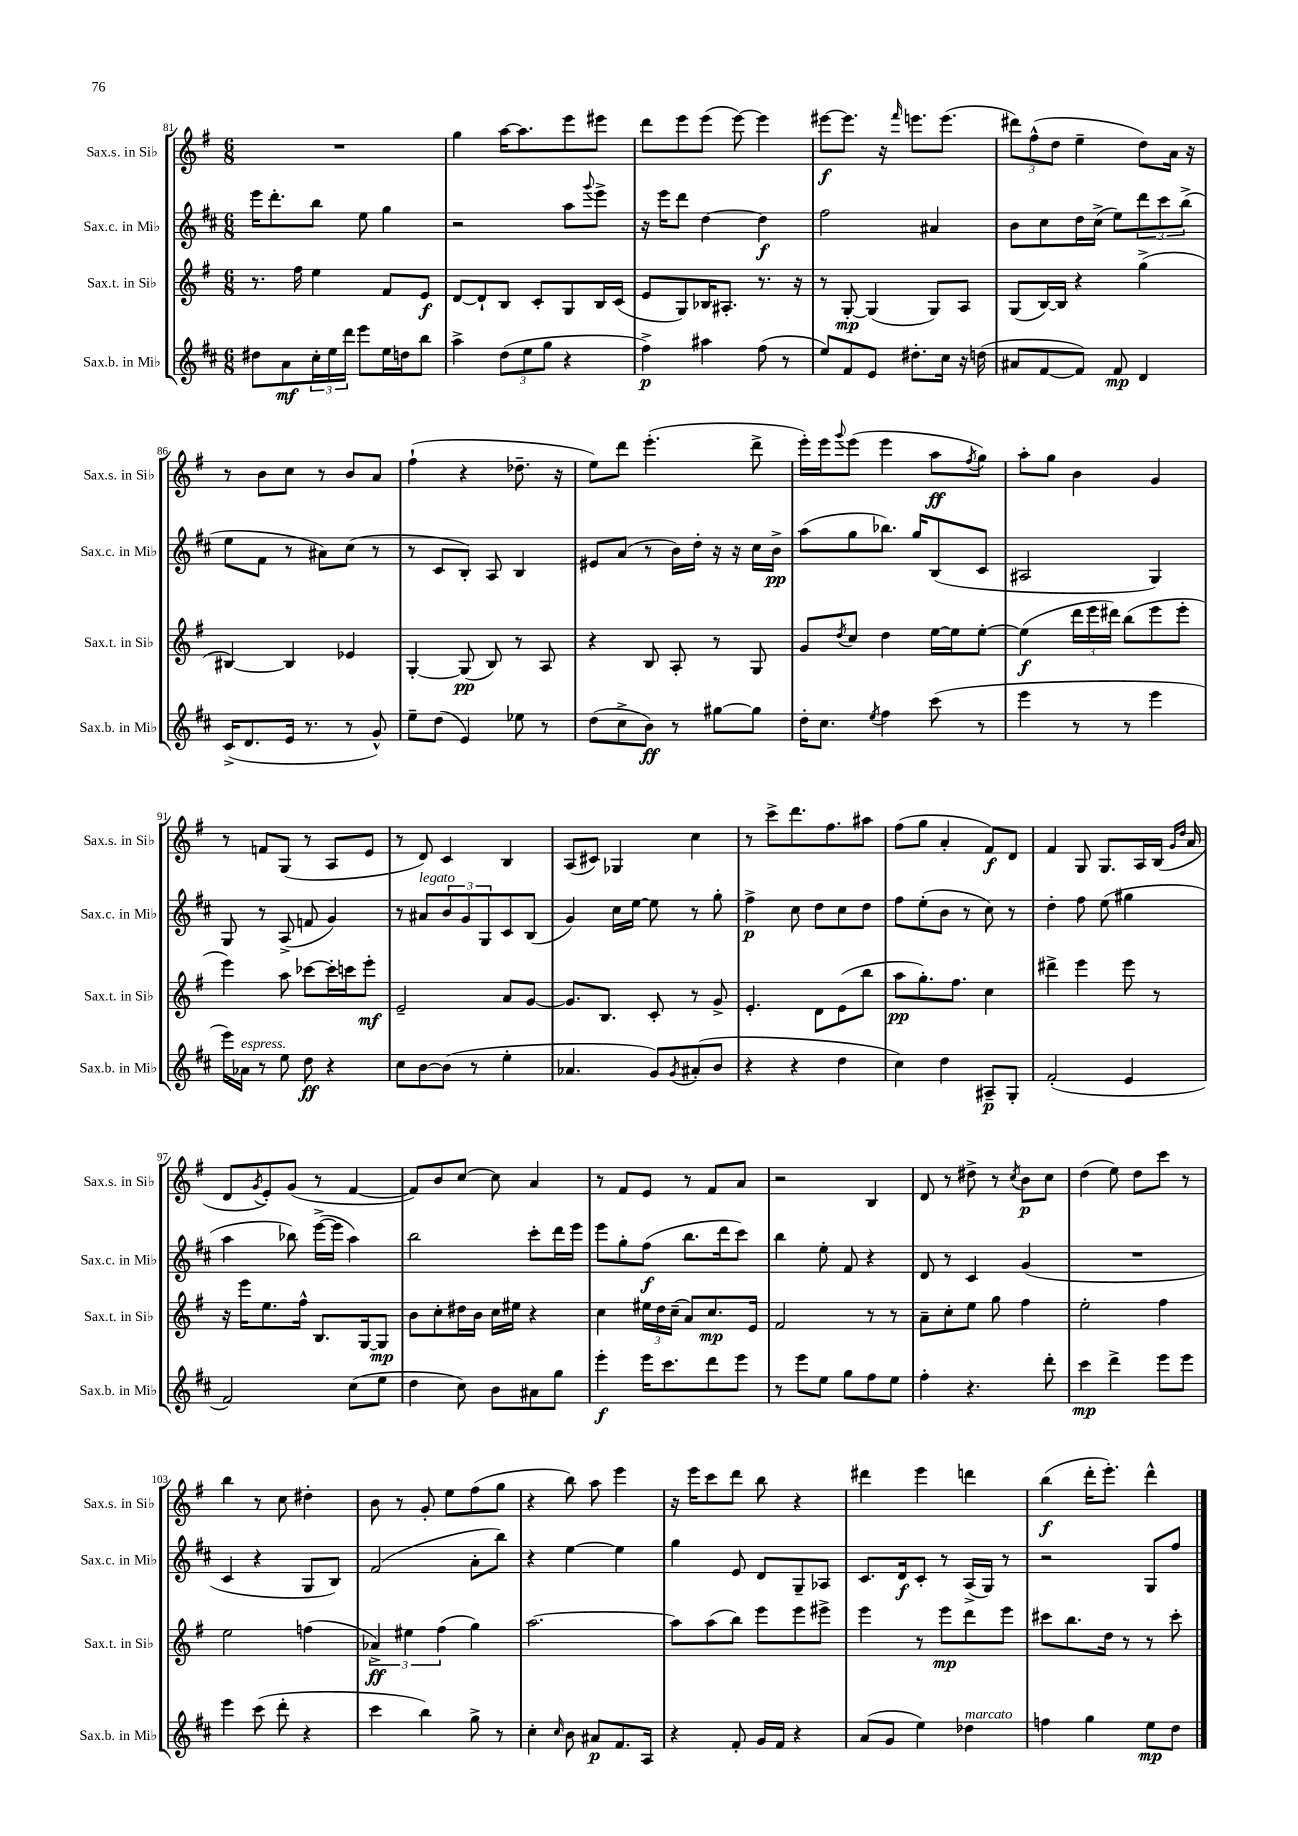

**kern	**kern	**kern	**kern
*staff4	*staff3	*staff2	*staff1
*clefG2	*clefG2	*clefG2	*clefG2
*k[f#c#]	*k[f#]	*k[f#c#]	*k[f#]
*M6/8	*M6/8	*M6/8	*M6/8
8dd#	8.r	16eee	2.r
.	.	8.ddd'	.
8a	.	.	.
.	16ff#	.	.
24cc#'	4ee	8bb	.
24ee	.	.	.
24ddd	.	.	.
8eee	.	8ee	.
16ee	8f#	4gg	.
16dd	.	.	.
8bb	8e	.	.
=	=	=	=
4aa^	[8d	2r	4gg
.	8d`]	.	.
(12dd	8B	.	[16aa
.	.	.	8.aa]
12ee	.	.	.
.	8c'	.	.
12gg	.	.	.
4r	8G	8aa	8eee
.	.	8qqggg	.
.	16B	8eee^	8eee#
.	(16c	.	.
=	=	=	=
4ff#^)	8e	16r	8ddd
.	.	16eee	.
.	8G)	8ddd	8eee
4aa#	16B-	[4dd	(8eee
.	8.A#'	.	.
.	.	.	[8eee)
(8ff#	8.r	4dd]	4eee]
8r	.	.	.
.	16r	.	.
=	=	=	=
8ee)	8r	2ff#	[8eee#
8f#	[8G'	.	8.eee#]
8e	(4G]	.	.
.	.	.	16r
.	.	.	16qqfff#
8.dd#'	.	.	8.eee
.	8G)	4a#	.
16cc#	.	.	(8.eee
16r	8A	.	.
(16dd	.	.	.
=	=	=	=
8a#	(8G	8b	12ddd#)
.	.	.	(12ff#^^
[8f#	[16B)	8cc#	.
.	.	.	12dd
.	16B]	.	.
8f#])	4r	16dd	4ee~
.	.	(16cc#^	.
8f#	.	8ee)	.
4d	(4gg^	12ddd	8dd)
.	.	12ccc#	.
.	.	.	16a
.	.	(12bb^	.
.	.	.	16r
=	=	=	=
(16c#^	[4B#)	8ee	8r
8.d	.	.	.
.	.	8f#	8b
16e	4B#]	8r	8cc
8.r	.	.	.
.	.	8a#)	8r
8r	4e-	(8cc#	8b
8g^^)	.	8r	8a
=	=	=	=
8ee~	[4G'	8r	(4ff#`
(8dd	.	8c#	.
4e)	(8G]	8B')	4r
.	8B)	8A	.
8ee-	8r	4B	8.dd-~
8r	8A	.	.
.	.	.	16r
=	=	=	=
(8dd	4r	8e#	8ee)
8cc#^	.	(8a	8ddd
8b)	8B	8r	(4.eee'
8r	8A'	16b)	.
.	.	16dd'	.
[8gg#	8r	16r	.
.	.	16r	.
8gg#]	8G	16cc#	8ddd^
.	.	16b^	.
=	=	=	=
16dd'	8g	(8aa	16eee')
8.cc#	.	.	16eee
.	8qdd	.	8qqggg
.	8cc	8gg	(8eee
8qee	.	.	.
4ff#	4dd	8.bb-)	4eee
.	.	16gg	.
(8ccc#	[16ee	(8B	8aa
.	16ee]	.	.
.	.	.	8qff#
8r	[8ee'	8c#	8gg)
=	=	=	=
4eee	(4ee]	2A#	8aa'
.	.	.	8gg
8r	24ddd	.	4b
.	24eee	.	.
.	24ddd#)	.	.
8r	(8bb	.	.
4eee	8eee	4G)	4g
.	8eee'	.	.
=	=	=	=
16eee)	4eee)	8G	8r
16a-	.	.	.
8r	.	8r	8f
8ee	8aa	(8A^	(8G
8dd	[8ccc-	8f	8r
4r	16ccc-']	4g)	8A
.	16ccc	.	.
.	8eee'	.	8e
=	=	=	=
8cc#	2e~	8r	8r
[8b	.	8a#	8d)
(8b]	.	12b	4c
.	.	12g	.
8r	.	.	.
.	.	12G	.
4ee'	8a	8c#	4B
.	[8g	(8B	.
=	=	=	=
4.a-	8.g]	4g)	(8A
.	.	.	8c#)
.	8.B	.	.
.	.	16cc#	4G-
.	.	[16ee	.
8g)	8c'	8ee]	.
8qg	.	.	.
(8a#'	8r	8r	4cc
8b	8g^	8gg'	.
=	=	=	=
4r	4.e'	4ff#^	8r
.	.	.	8ccc^
4r	.	8cc#	8.ddd
.	8d	8dd	.
.	.	.	8.ff#
4dd	(8e	8cc#	.
.	8bb	8dd	8aa#
=	=	=	=
4cc#)	8aa	8ff#	(8ff#
.	8.gg')	(8ee'	8gg
4dd	.	8b	4a'
.	8.ff#	.	.
.	.	8r	.
8A#~	4cc	8cc#)	8f#)
8G'	.	8r	8d
=	=	=	=
(2f#'	4ddd#^	4dd'	4f#
.	4eee	8ff#	8G
.	.	(8ee	8.G
4e	8eee	4gg#	.
.	.	.	16A
.	8r	.	(16B
.	.	.	16qqg
.	.	.	16qqdd
.	.	.	16a
=	=	=	=
2f#)	16r	4aa	8d
.	16eee	.	.
.	.	.	8qg
.	8.ee	.	8e')
.	.	8bb-)	(8g
.	16ff#^^	.	.
.	8.B	([16eee^	8r
.	.	16eee]	.
(8cc#	.	4aa)	[4f#
.	[16G	.	.
8ee	8G]	.	.
=	=	=	=
4dd	8b	2bb	8f#])
.	8cc'	.	8b
8cc#)	16dd#	.	[8cc
.	16b	.	.
8b	16cc	.	8cc]
.	16ee#	.	.
8a#	4r	8ccc#'	4a
8gg	.	16ddd	.
.	.	16eee	.
=	=	=	=
4eee'	4cc	8eee	8r
.	.	8gg'	8f#
16eee	24ee#	(8ff#	8e
.	24dd	.	.
8.ccc#	.	.	.
.	(24cc~	.	.
.	8a)	8.bb	8r
8ddd	8.cc	.	8f#
.	.	16ddd	.
8eee	.	8ccc#)	8a
.	16e	.	.
=	=	=	=
8r	2f#	4bb	2r
8eee	.	.	.
8ee	.	8ee'	.
8gg	.	8f#	.
8ff#	8r	4r	4B
8ee	8r	.	.
=	=	=	=
4ff#'	8a~	8d	8d
.	8cc'	8r	8r
4.r	8ee	4c#	8dd#^
.	8gg	.	8r
.	.	.	8qcc
.	4ff#	(4g	8b
8ddd'	.	.	8cc
=	=	=	=
4ccc#	2ee'	2.r	(4dd
4ddd^	.	.	8ee)
.	.	.	8dd
8eee	4ff#	.	8ccc
8eee	.	.	8r
=	=	=	=
4eee	2ee	4c#	4bb
(8ccc#	.	4r	8r
8ddd'	.	.	8cc
4r	(4ff	8G	4dd#'
.	.	8B)	.
=	=	=	=
4ccc#	6a-^)	(2f#	8b
.	.	.	8r
.	6ee#	.	.
4bb)	.	.	8g'
.	(6ff#	.	.
.	.	.	8ee
8gg^	4gg)	8a'	(8ff#
8r	.	8bb)	8gg
=	=	=	=
4cc#'	[2.aa	4r	4r
16qqcc#	.	.	.
8b	.	[4ee	8bb)
8a#	.	.	8aa
8.f#	.	4ee]	4eee
16A	.	.	.
=	=	=	=
4r	8aa]	4gg	16r
.	.	.	16eee
.	(8aa	.	8ccc
8f#'	8bb)	8e	8ddd
16g	8eee	8d	8bb
16f#	.	.	.
4r	8eee	8G~	4r
.	8eee#^	8A-	.
=	=	=	=
(8a	4eee	8.c#	4ddd#
8g	.	.	.
.	.	16d	.
4ee)	8r	8c#'	4eee
.	8eee	8r	.
4dd-	8ddd	(16A^	4ddd
.	.	16G)	.
.	8eee	8r	.
=	=	=	=
4ff	8ccc#	2r	(4bb
.	8.bb	.	.
4gg	.	.	16ddd'
.	16dd	.	8.eee')
.	8r	.	.
8ee	8r	8G	4ddd^^
8dd	8ccc#'	8ff#	.
==	==	==	==
*-	*-	*-	*-
